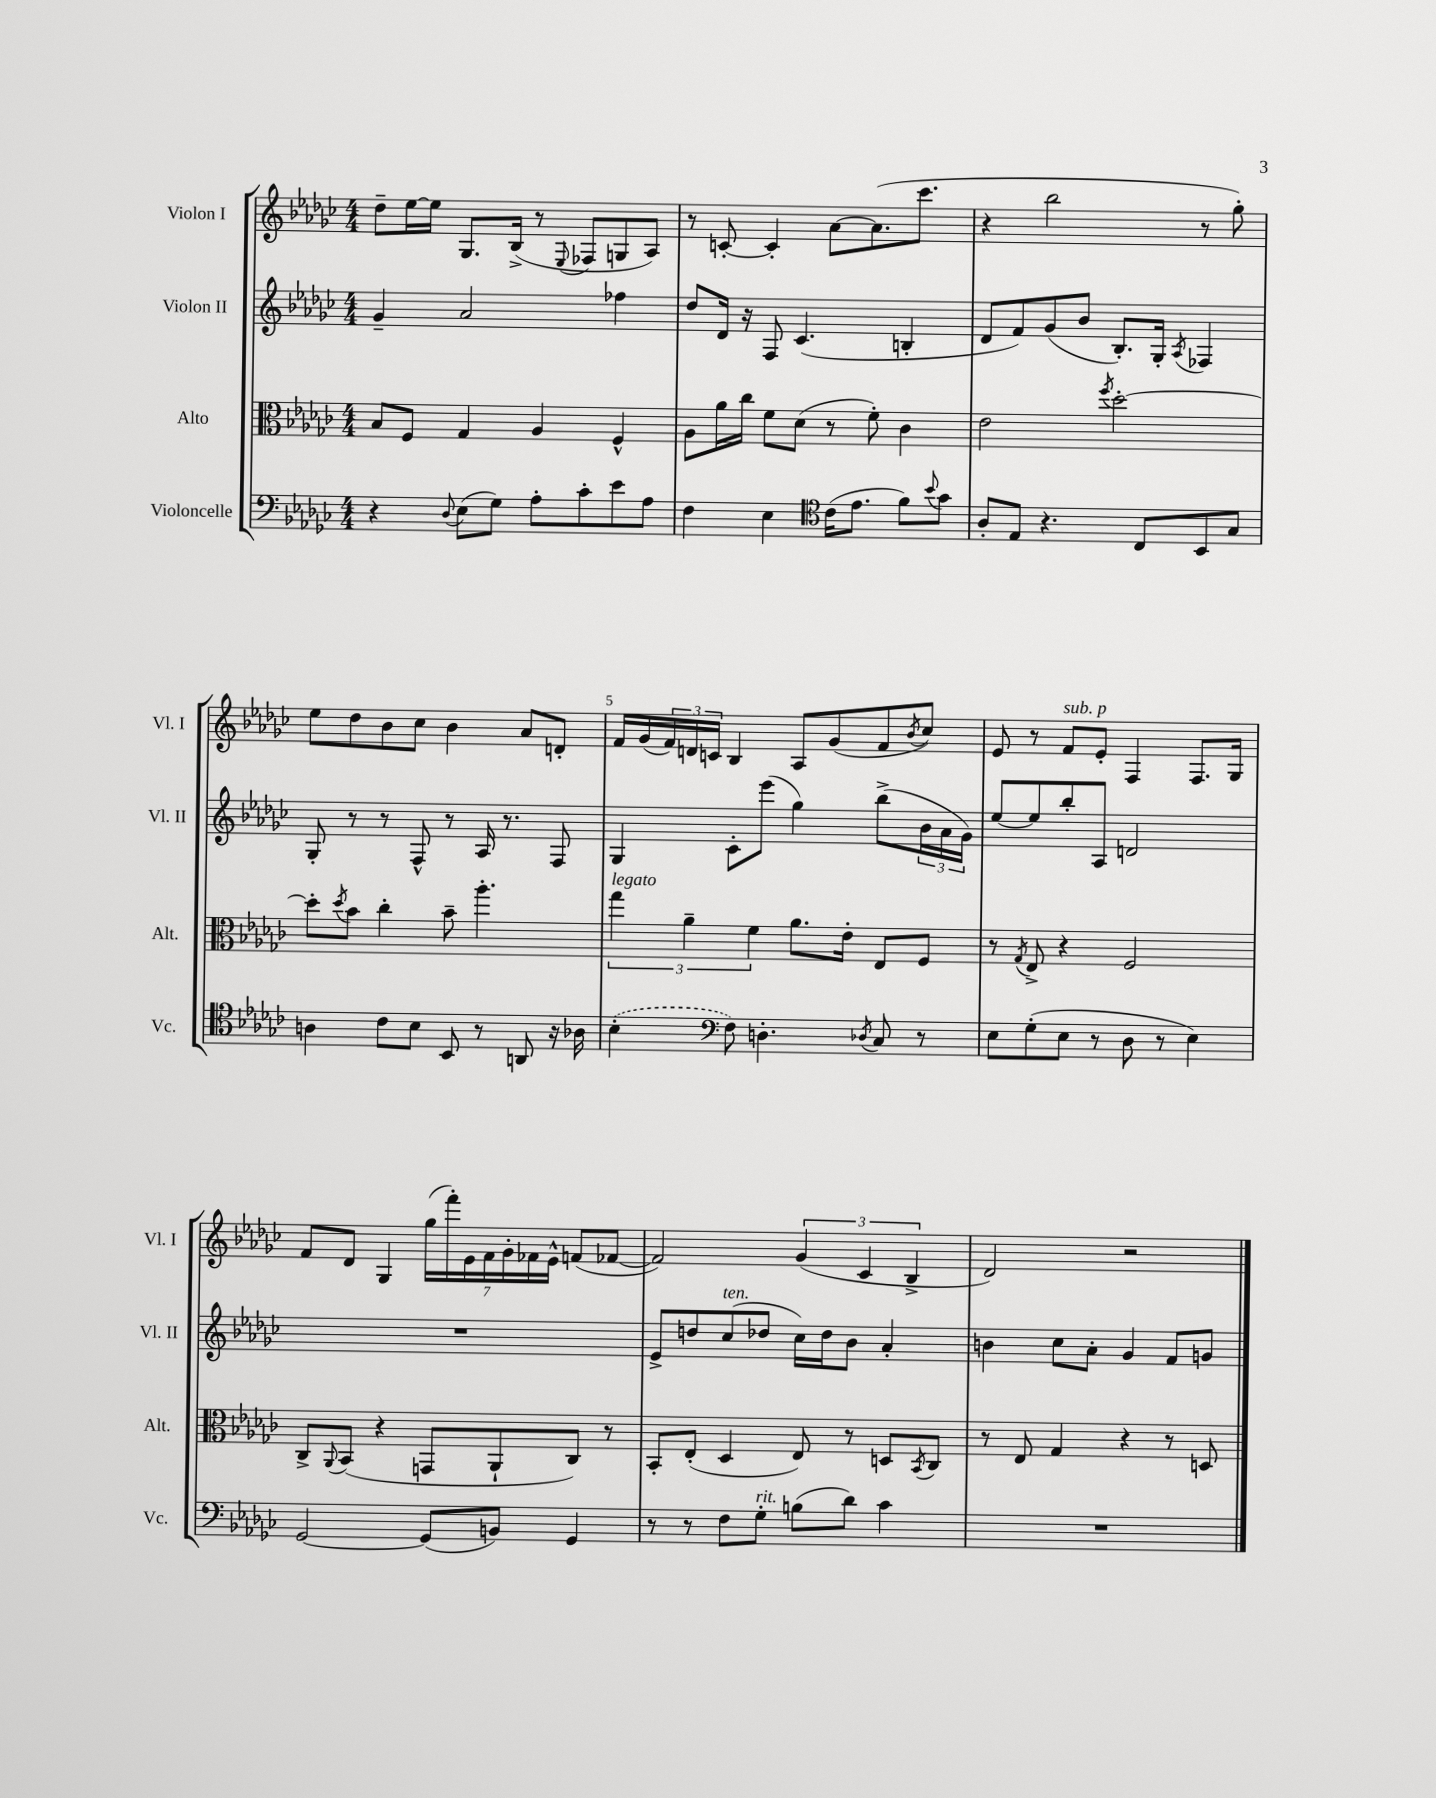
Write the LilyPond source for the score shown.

<<
\new StaffGroup <<
\new Staff = "s0" \with { instrumentName = "Violon I" shortInstrumentName = "Vl. I" } {
    \clef treble \key ges \major \numericTimeSignature \time 4/4
    des''8-- ees''16~ ees''16 ges8. bes16->( r8 \appoggiatura { ees8 } fes8 g8 aes8) |
    r8 c'8~-. c'4-. aes'8~ aes'8.( ces'''8. |
    r4 bes''2 r8 ges''8-.) |
    ees''8 des''8 bes'8 ces''8 bes'4 aes'8 d'8-. |
    f'16 ges'16( \tuplet 3/2 { f'16) d'16 c'16 } bes4 aes8 ges'8( f'8 \acciaccatura { bes'8 } ces''8) |
    ees'8 r8 f'8^\markup { \italic "sub. p" } ees'8-. f4 f8. ges16 |
    f'8 des'8 ges4 \tuplet 7/4 { ges''16( f'''16-.) ees'16 f'16 ges'16-. fes'16 ees'16-^ } f'8( fes'8~ |
    fes'2) \tuplet 3/2 { ges'4( ces'4 bes4-> } |
    des'2) r2 \bar "|." |
}
\new Staff = "s1" \with { instrumentName = "Violon II" shortInstrumentName = "Vl. II" } {
    \clef treble \key ges \major \numericTimeSignature \time 4/4
    ges'4-- aes'2 fes''4 |
    des''8 des'16 r16 f8 ces'4.( b4-. |
    des'8 f'8) ges'8( bes'8 bes8.-.) ges16-. \acciaccatura { aes8 } fes4 |
    ges8-. r8 r8 f8-^ r8 aes16 r8. f8 |
    ges4 ces'8-. ees'''8( ges''4) bes''8->( \tuplet 3/2 { bes'16 aes'16 ges'16) } |
    ees''8~ ees''8 bes''8-. aes8 d'2 |
    R1 |
    ees'8-> d''8 ces''8^\markup { \italic "ten." }( des''8 ces''16) des''16 bes'8 aes'4-. |
    b'4 ces''8 aes'8-. ges'4 f'8 g'8 \bar "|." |
}
\new Staff = "s2" \with { instrumentName = "Alto" shortInstrumentName = "Alt." } {
    \clef alto \key ges \major \numericTimeSignature \time 4/4
    bes8 f8 ges4 aes4 f4-^ |
    aes8 aes'16 ces''16 f'8 des'8( r8 f'8-.) ces'4 |
    ees'2 \acciaccatura { f''8 } des''2~-. |
    des''8-. \acciaccatura { des''8 } bes'8 ces''4-. bes'8-- aes''4.-. |
    \tuplet 3/2 { ges''4^\markup { \italic "legato" } aes'4-- f'4 } aes'8. ees'16-. ees8 f8 |
    r8 \acciaccatura { ges8 } ees8-> r4 f2 |
    ces8-> \appoggiatura { aes,8 } bes,8( r4 g,8 aes,8-! ces8) r8 |
    bes,8-. ees8-.( des4 ees8) r8 d8 \acciaccatura { bes,8 } ces8 |
    r8 ees8 ges4 r4 r8 d8 \bar "|." |
}
\new Staff = "s3" \with { instrumentName = "Violoncelle" shortInstrumentName = "Vc." } {
    \clef bass \key ges \major \numericTimeSignature \time 4/4
    r4 \appoggiatura { des8 } ees8( ges8) aes8-. ces'8-. ees'8 aes8 |
    f4 ees4 \clef tenor ces'16( ees'8. f'8) \appoggiatura { bes'8 } ges'8 |
    aes8-. ees8 r4. ces8 bes,8 ges8 |
    a4 ces'8 bes8 bes,8 r8 a,8 r16 aes16 |
    \once \slurDashed bes4-.( \clef bass f8) d4.-. \acciaccatura { des8 } ces8 r8 |
    ees8 ges8-.( ees8 r8 des8 r8 ees4) |
    ges,2~ ges,8( b,8) ges,4 |
    r8 r8 f8 ges8-.^\markup { \italic "rit." } b8( des'8) ces'4 |
    R1 \bar "|." |
}
>>
>>
\layout { \context { \Score \override BarNumber.break-visibility = ##(#f #t #t) barNumberVisibility = #(every-nth-bar-number-visible 5) } }
